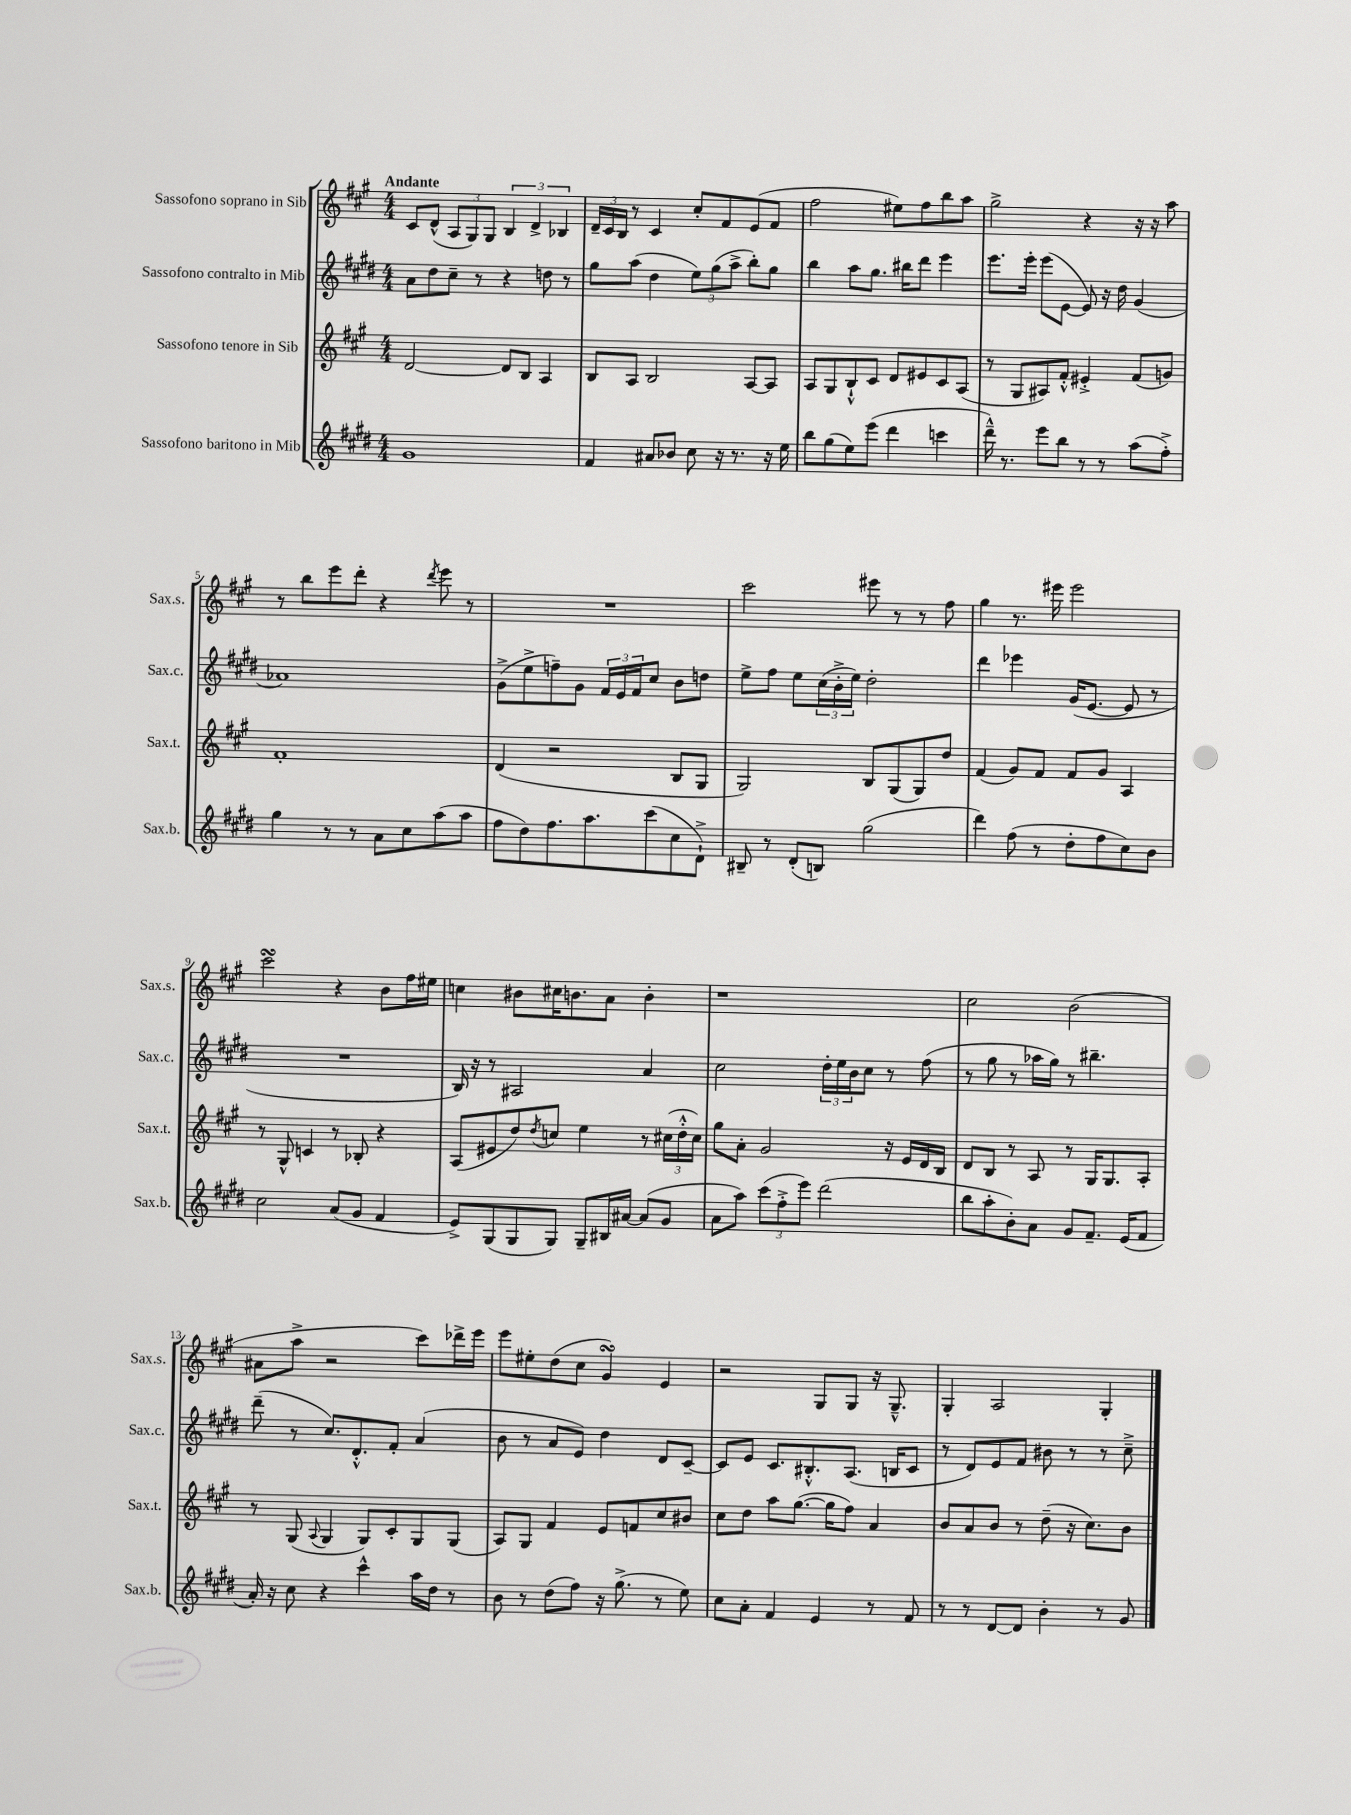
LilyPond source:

<<
\new StaffGroup <<
\new Staff = "s0" \with { instrumentName = "Sassofono soprano in Sib" shortInstrumentName = "Sax.s." } {
    \clef treble \key a \major \numericTimeSignature \time 4/4 \tempo "Andante"
    cis'8 d'8-^( \tuplet 3/2 { a8 gis8) gis8 } \tuplet 3/2 { b4 d'4-> bes4 } |
    \tuplet 3/2 { d'16-- cis'16 b16 } r8 cis'4 cis''8-. fis'8 e'8( fis'8 |
    fis''2 eis''8) fis''8 b''8 a''8 |
    gis''2-> r4 r16 r16 a''8 |
    r8 b''8 e'''8 d'''8-. r4 \acciaccatura { d'''8 } e'''8 r8 |
    R1 |
    cis'''2 eis'''8 r8 r8 fis''8 |
    gis''4 r8. eis'''16 eis'''2 |
    cis'''2\turn r4 b'8 fis''16 eis''16 |
    c''4 bis'8 cis''16 b'8. a'8 b'4-. |
    r1 |
    cis''2 b'2( |
    ais'8 a''8-> r2 cis'''8) des'''16-> e'''16 |
    e'''8 eis''8-. d''8( cis''8 gis'4\turn) e'4 |
    r2 gis8 gis8 r16 gis8.---^ |
    gis4-. a2 gis4-. \bar "|." |
}
\new Staff = "s1" \with { instrumentName = "Sassofono contralto in Mib" shortInstrumentName = "Sax.c." } {
    \clef treble \key e \major \numericTimeSignature \time 4/4
    a'8 dis''8 cis''8-- r8 r4 d''8 r8 |
    gis''8 a''8( dis''4 \tuplet 3/2 { e''8) gis''8( a''8-> } b''8-.) gis''8 |
    b''4 a''8 gis''8. bis''16 dis'''8 e'''4 |
    e'''8. e'''16-. e'''8( e'8~ e'8) r16 dis''16 gis'4( |
    aes'1) |
    gis'8->( e''8-> f''8--) gis'8 \tuplet 3/2 { fis'16 e'16 fis'16 } cis''8 b'8 d''8 |
    e''8-> fis''8 e''8 \tuplet 3/2 { cis''16( b'16-.-> e''16) } dis''2-. |
    dis'''4 ees'''4 gis'16( e'8.~ e'8 r8 |
    R1 |
    b16) r16 r8 ais2 a'4 |
    cis''2 \tuplet 3/2 { dis''16-. e''16 b'16 } cis''8 r8 fis''8( |
    r8 gis''8 r8 aes''16 gis''16) r8 bis''4.-- |
    dis'''8--( r8 cis''8.) dis'8.-.-^ fis'8-. a'4( |
    b'8 r8 a'8 e'8) dis''4 dis'8 cis'8~-- |
    cis'8 e'8 cis'8. bis8.-.-^ a8.( b16 cis'8 |
    r8 dis'8) e'8 fis'8 bis'8 r8 r8 cis''8---> \bar "|." |
}
\new Staff = "s2" \with { instrumentName = "Sassofono tenore in Sib" shortInstrumentName = "Sax.t." } {
    \clef treble \key a \major \numericTimeSignature \time 4/4
    d'2~ d'8 b8 a4 |
    b8 a8 b2 a8~ a8 |
    a8 gis8 b8-!-^ cis'8 d'8 eis'8 cis'8 a8( |
    r8 gis8 ais8) fis'8-.-^ eis'4-.-> fis'8( g'8) |
    fis'1-. |
    d'4( r2 b8 gis8 |
    gis2) b8 gis8( gis8) d''8 |
    fis'4( gis'8) fis'8 fis'8 gis'8 a4 |
    r8 gis8-^ c'4 r8 bes8-. r4 |
    a8( eis'8 d''8) \acciaccatura { d''8 } c''8 e''4 r8 \tuplet 3/2 { cis''16( d''16-.-^ cis''16) } |
    gis''8 a'8-. gis'2 r16 e'16 d'16 b16 |
    d'8 b8 r8 a8 r8 gis16 gis8. a8-. |
    r8 gis8( \appoggiatura { a8 } gis4 gis8) cis'8-. gis8 gis8( |
    a8) gis8 fis'4 e'8 f'8 cis''8 bis'8 |
    cis''8 d''8 a''8 gis''8.~( gis''16 fis''8) a'4 |
    b'8 a'8 b'8 r8 d''8--( r16 cis''8.) b'8 \bar "|." |
}
\new Staff = "s3" \with { instrumentName = "Sassofono baritono in Mib" shortInstrumentName = "Sax.b." } {
    \clef treble \key e \major \numericTimeSignature \time 4/4
    gis'1 |
    fis'4 ais'8 bes'8 cis''8 r16 r8. r16 e''16 |
    b''8 gis''8( e''8) e'''8( dis'''4 c'''4 |
    dis'''16---^) r8. e'''8 b''8 r8 r8 a''8( fis''8-.->) |
    gis''4 r8 r8 a'8 cis''8 a''8( a''8 |
    fis''8 dis''8) fis''8. a''8. cis'''8( cis''8 dis'8-!->) |
    bis8-- r8 dis'8-.( b8) gis''2( |
    dis'''4) fis''8( r8 dis''8-. fis''8 cis''8) b'8 |
    cis''2 a'8( gis'8 fis'4 |
    e'8->) gis8( gis8 gis8) gis8-- bis16 ais'16~ ais'8( gis'8 |
    a'8 a''8) \tuplet 3/2 { cis'''8( fis''8-.-> e'''8) } dis'''2( |
    b''8 a''8-. b'8-.) a'8 gis'8 fis'8.-- e'16( fis'8 |
    a'16-.) r16 cis''8 r4 cis'''4-^ a''16 dis''16 r8 |
    b'8 r8 dis''8( fis''8) r16 gis''8.->( r8 e''8) |
    cis''8 a'8-. fis'4 e'4 r8 fis'8 |
    r8 r8 dis'8~ dis'8 b'4-. r8 gis'8 \bar "|." |
}
>>
>>
